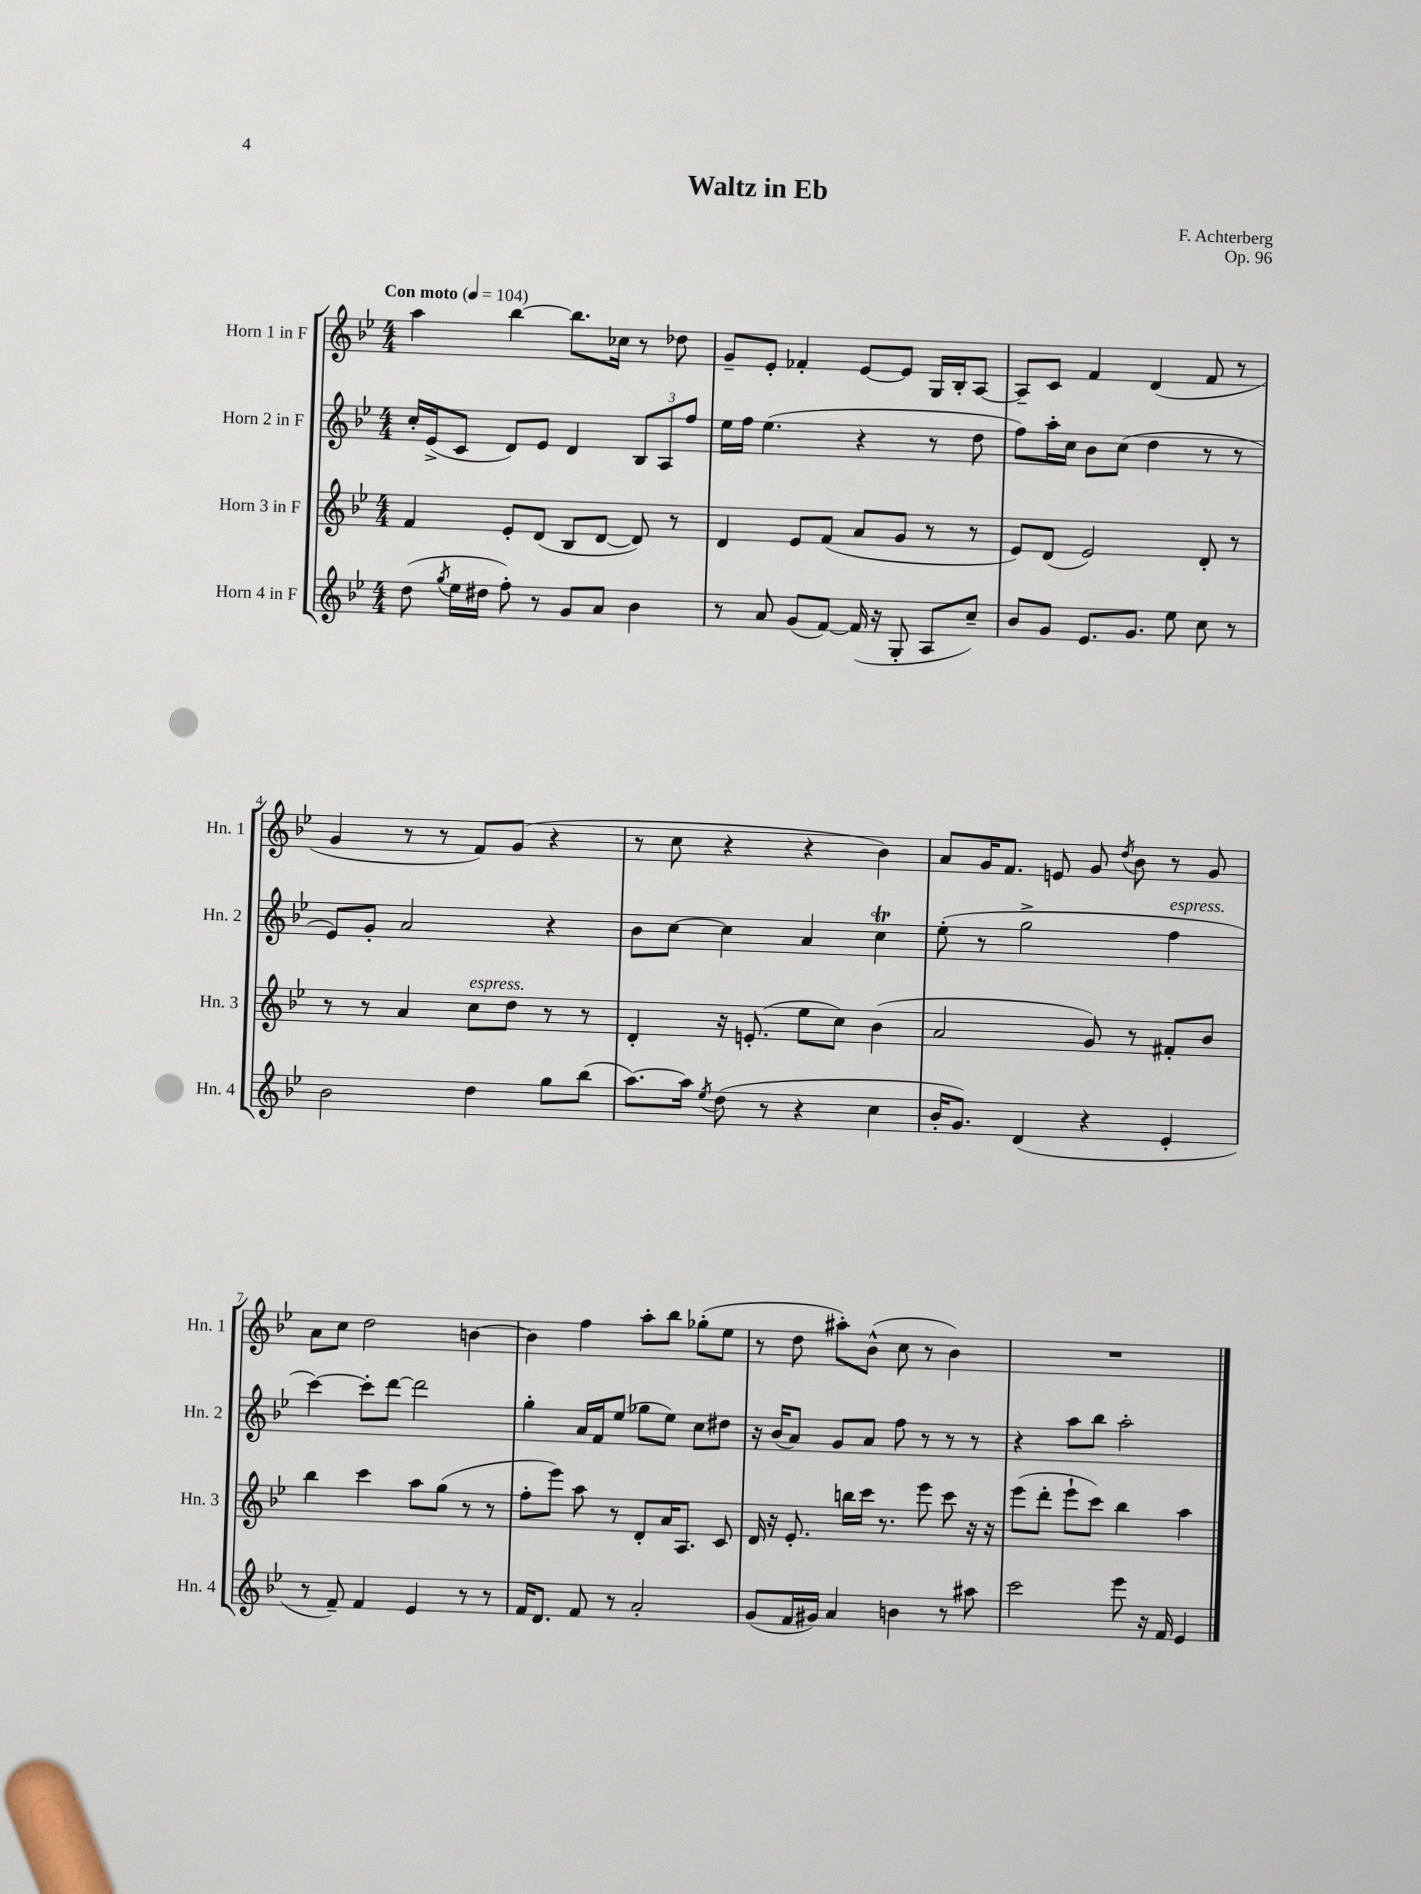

**kern	**kern	**kern	**kern
*staff4	*staff3	*staff2	*staff1
*clefG2	*clefG2	*clefG2	*clefG2
*k[b-e-]	*k[b-e-]	*k[b-e-]	*k[b-e-]
*M4/4	*M4/4	*M4/4	*M4/4
*MM104	*MM104	*MM104	*MM104
(8dd	4f	16cc'	4aa
.	.	(16e-^	.
8qgg	.	.	.
16ee-	.	8c	.
16dd#	.	.	.
8ff')	8e-'	8d)	[4bb-
8r	(8d	8e-	.
8g	8B-	4d	8.bb-]
8a	[8d	.	.
.	.	.	16cc-
4b-	8d])	12B-	8r
.	.	12A	.
.	8r	.	8dd-
.	.	12ff	.
=	=	=	=
8r	4d	16ee-	8g~
.	.	16ff	.
8a	.	(4.ee-	8e-'
(8g	8e-	.	4f-'
[8f)	(8f	.	.
(16f]	8a	4r	[8e-
16r	.	.	.
8G'	8g	.	8e-]
8A	8r	8r	16G
.	.	.	16B-'
8cc~)	8r	8dd	[8A
=	=	=	=
8b-	8e-)	8ff)	8A~]
8g	(8d	16aa'	8c
.	.	16cc	.
8.e-	2e-)	8b-	4f
.	.	(8cc	.
8.g	.	.	.
.	.	4dd	(4d
8ee-	.	.	.
8cc	8d'	8r	8f
8r	8r	8r	8r
=	=	=	=
2b-	8r	8e-)	4g
.	8r	8g'	.
.	4a	2a	8r
.	.	.	8r
4dd	8cc	.	8f)
.	8dd	.	(8g
8gg	8r	4r	4r
(8bb-	8r	.	.
=	=	=	=
[8.aa)	4d'	8b-	8r
.	.	[8cc	8cc
16aa]	.	.	.
8qee-	.	.	.
(8dd	16r	4cc]	4r
.	(8.e'	.	.
8r	.	.	.
4r	8ee-	4a	4r
.	8cc)	.	.
4cc	(4b-	4cc	4b-)
=	=	=	=
16b-'	2a	(8ee-'	8a
8.g)	.	.	.
.	.	8r	16g
.	.	.	8.f
(4d	.	2gg^	.
.	.	.	8e
4r	8g)	.	8g
.	.	.	8qdd
.	8r	.	8b-
4e-'	8f#'	4ff	8r
.	8b-	.	8g
=	=	=	=
8r	4bb-	[4ccc)	8a
8f~)	.	.	8cc
4f	4ccc	8ccc']	2dd
.	.	[8ddd	.
4e-	8aa	2ddd]	.
.	(8gg	.	.
8r	8r	.	[4b
8r	8r	.	.
=	=	=	=
16f	8ff'	4gg'	4b]
8.d	.	.	.
.	8eee-)	.	.
8f	8aa	16a	4ff
.	.	16f	.
8r	8r	(8ee-	.
2a'	8d'	8gg-	8aa'
.	16a	8ee-)	8bb-
.	8.A	.	.
.	.	8cc	(8gg-'
.	8c	8dd#	8ee-
=	=	=	=
(8g	16d	16r	8r
.	16r	(16b-	.
16f	8.e-'	8a)	8dd
16g#)	.	.	.
4a	.	8g	8aa#')
.	16bb	.	.
.	16ccc	8a	(8b-^^
.	8.r	.	.
4b	.	8ff	8cc
.	8eee-	8r	8r
8r	8ccc	8r	4b-)
8aa#	16r	8r	.
.	16r	.	.
=	=	=	=
2ccc	(8eee-	4r	1r
.	8ddd'	.	.
.	8eee-`	8aa	.
.	8ccc)	8bb-	.
8eee-	4bb-	2aa'	.
16r	.	.	.
16f	.	.	.
4e-	4aa	.	.
==	==	==	==
*-	*-	*-	*-
